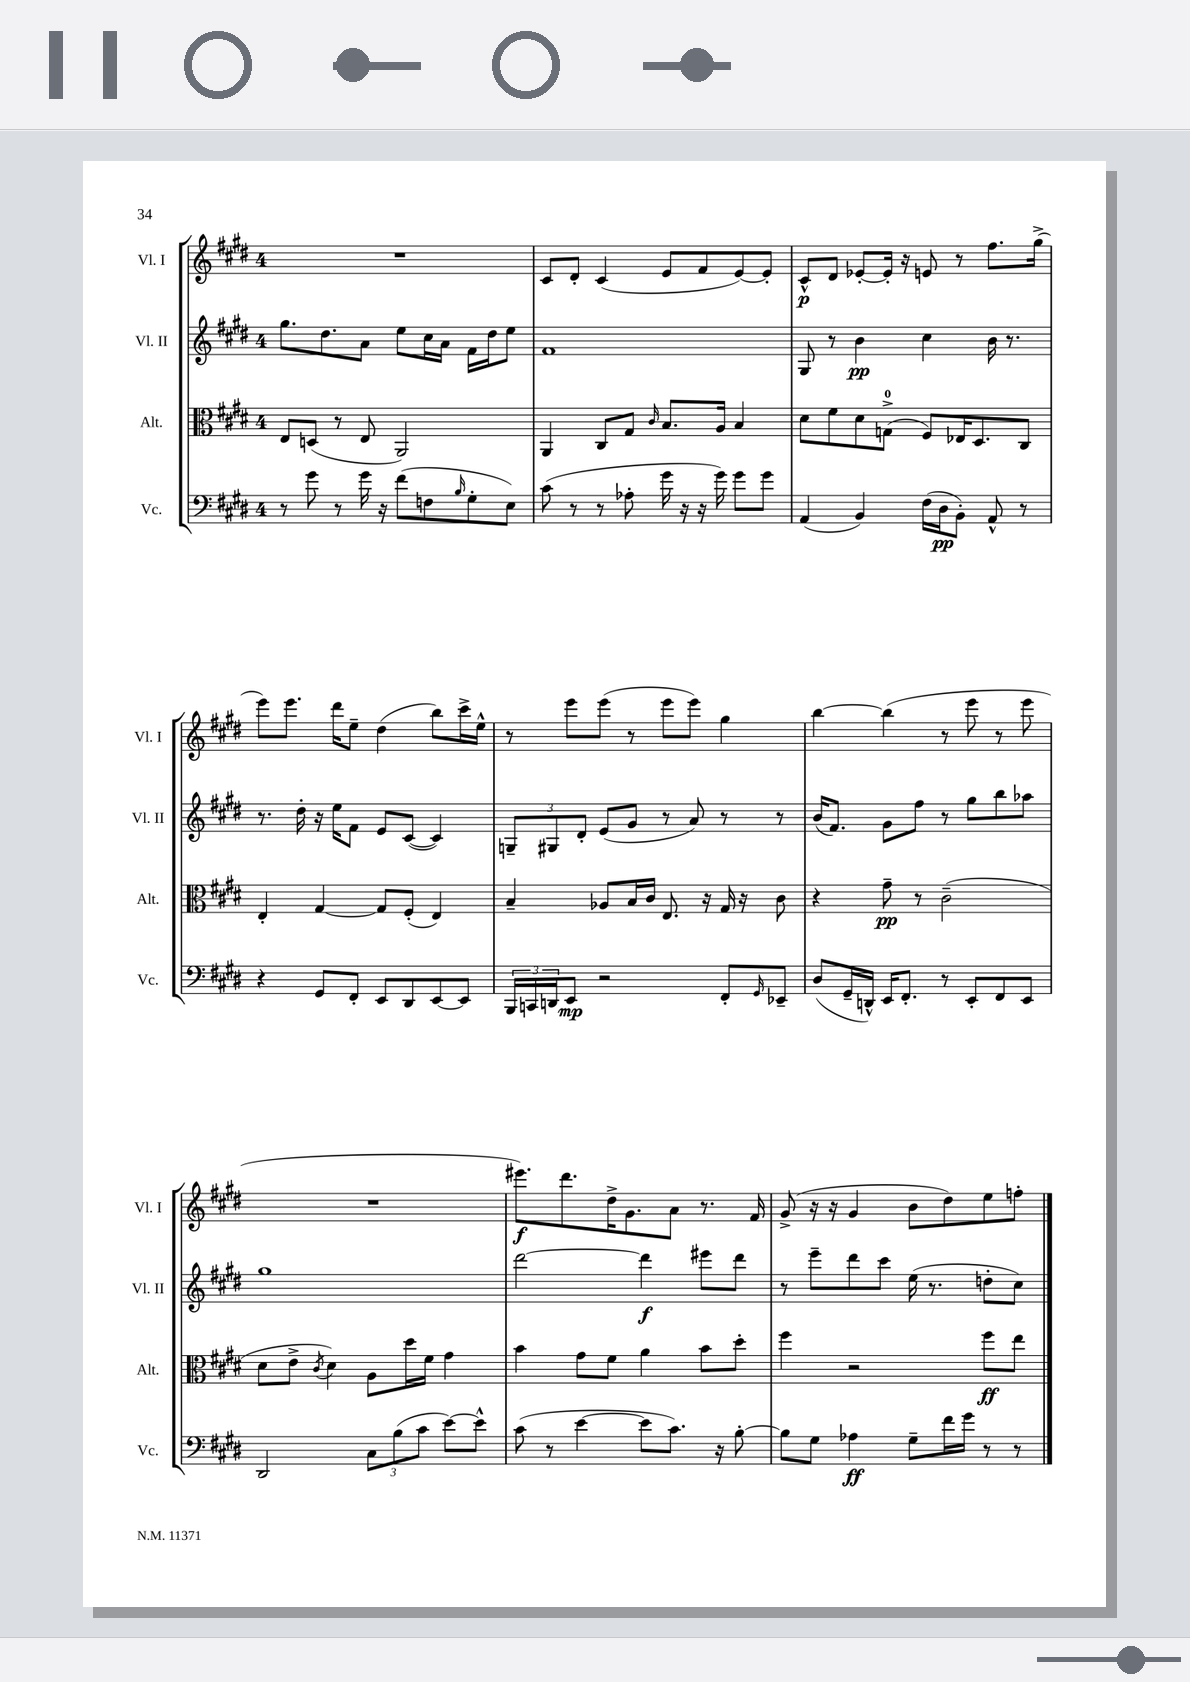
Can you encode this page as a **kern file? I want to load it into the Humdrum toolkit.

**kern	**kern	**kern	**kern
*staff4	*staff3	*staff2	*staff1
*clefF4	*clefC3	*clefG2	*clefG2
*k[f#c#g#d#]	*k[f#c#g#d#]	*k[f#c#g#d#]	*k[f#c#g#d#]
*M4/4	*M4/4	*M4/4	*M4/4
8r	8E	8.gg#	1r
8g#	(8D	.	.
.	.	8.dd#	.
8r	8r	.	.
16g#	8E	8a	.
16r	.	.	.
(8f#	2AA)	8ee	.
8F	.	16cc#	.
.	.	16a	.
16qqB	.	.	.
8G#'	.	16f#	.
.	.	16dd#	.
8E)	.	8ee	.
=	=	=	=
(8c#	4AA	1f#	8c#
8r	.	.	8d#'
8r	8C#	.	(4c#
8A-'	8G#	.	.
.	16qqc#	.	.
16g#	8.B	.	8e
16r	.	.	.
16r	.	.	8f#
16g#)	16A	.	.
8g#	4B	.	[8e)
8g#	.	.	8e']
=	=	=	=
(4AA	8d#	8G#	8c#^^
.	8f#	8r	8d#
4BB)	8d#	4b	[8e-'
.	(8G^	.	16e-']
.	.	.	16r
(16F#	8F#)	4cc#	8e
16D#	.	.	.
8BB')	16E-	.	8r
.	8.D#	.	.
8AA^^	.	16b	8.ff#
.	.	8.r	.
8r	8C#	.	.
.	.	.	(16gg#^
=	=	=	=
4r	4E'	8.r	8eee)
.	.	.	8.eee
.	.	16dd#'	.
8GG#	[4G#	16r	.
.	.	16ee	16ddd#
8FF#'	.	8f#	8ee~
8EE	8G#]	8e	(4dd#
8DD#	(8F#'	([8c#	.
[8EE	4E)	4c#])	8bb)
8EE]	.	.	16ccc#^
.	.	.	16ee^^
=	=	=	=
24BBB	4B~	12G~	8r
24CC	.	.	.
24DD	.	12G#	.
8EE	.	.	8eee
.	.	12d#'	.
2r	8A-	(8e	(8eee
.	16B	8g#	8r
.	16c#	.	.
.	8.E	8r	8eee
.	.	8a)	8eee)
.	16r	.	.
8FF#'	16G#	8r	4gg#
.	16r	.	.
16qqGG#	.	.	.
8EE-~	8c#	8r	.
=	=	=	=
(8D#	4r	(16b	[4bb
.	.	8.f#)	.
16GG#~	.	.	.
16DD^^)	.	.	.
16EE	8g#~	8g#	(4bb]
8.FF#'	.	.	.
.	8r	8ff#	.
8r	(2c#~	8r	8r
8EE'	.	8gg#	8eee
8FF#	.	8bb	8r
8EE	.	8aa-	8eee
=	=	=	=
2DD#	8d#	1gg#	1r
.	8e^	.	.
.	8qc#	.	.
.	4d#)	.	.
12C#	8A	.	.
(12B	.	.	.
.	16dd#	.	.
12c#	.	.	.
.	16f#	.	.
[8e)	4g#	.	.
8e^^]	.	.	.
=	=	=	=
(8c#	4b	[2ddd#	8.eee#)
8r	.	.	.
.	.	.	8.ddd#
[4e	8g#	.	.
.	8f#	.	16dd#^
.	.	.	8.g#
8e]	4a	4ddd#]	.
8.c#)	.	.	8a
.	8b	8eee#	8.r
16r	.	.	.
[8B'	8dd#'	8ddd#	.
.	.	.	16f#
=	=	=	=
8B]	4ff#	8r	(8g#^
8G#	.	8eee~	16r
.	.	.	16r
4A-	2r	8ddd#	4g#
.	.	8ccc#	.
8G#~	.	(16ee	8b
.	.	8.r	.
16f#	.	.	8dd#)
16g#	.	.	.
8r	8ff#	8dd'	8ee
8r	8ee	8cc#)	8ff'
==	==	==	==
*-	*-	*-	*-
